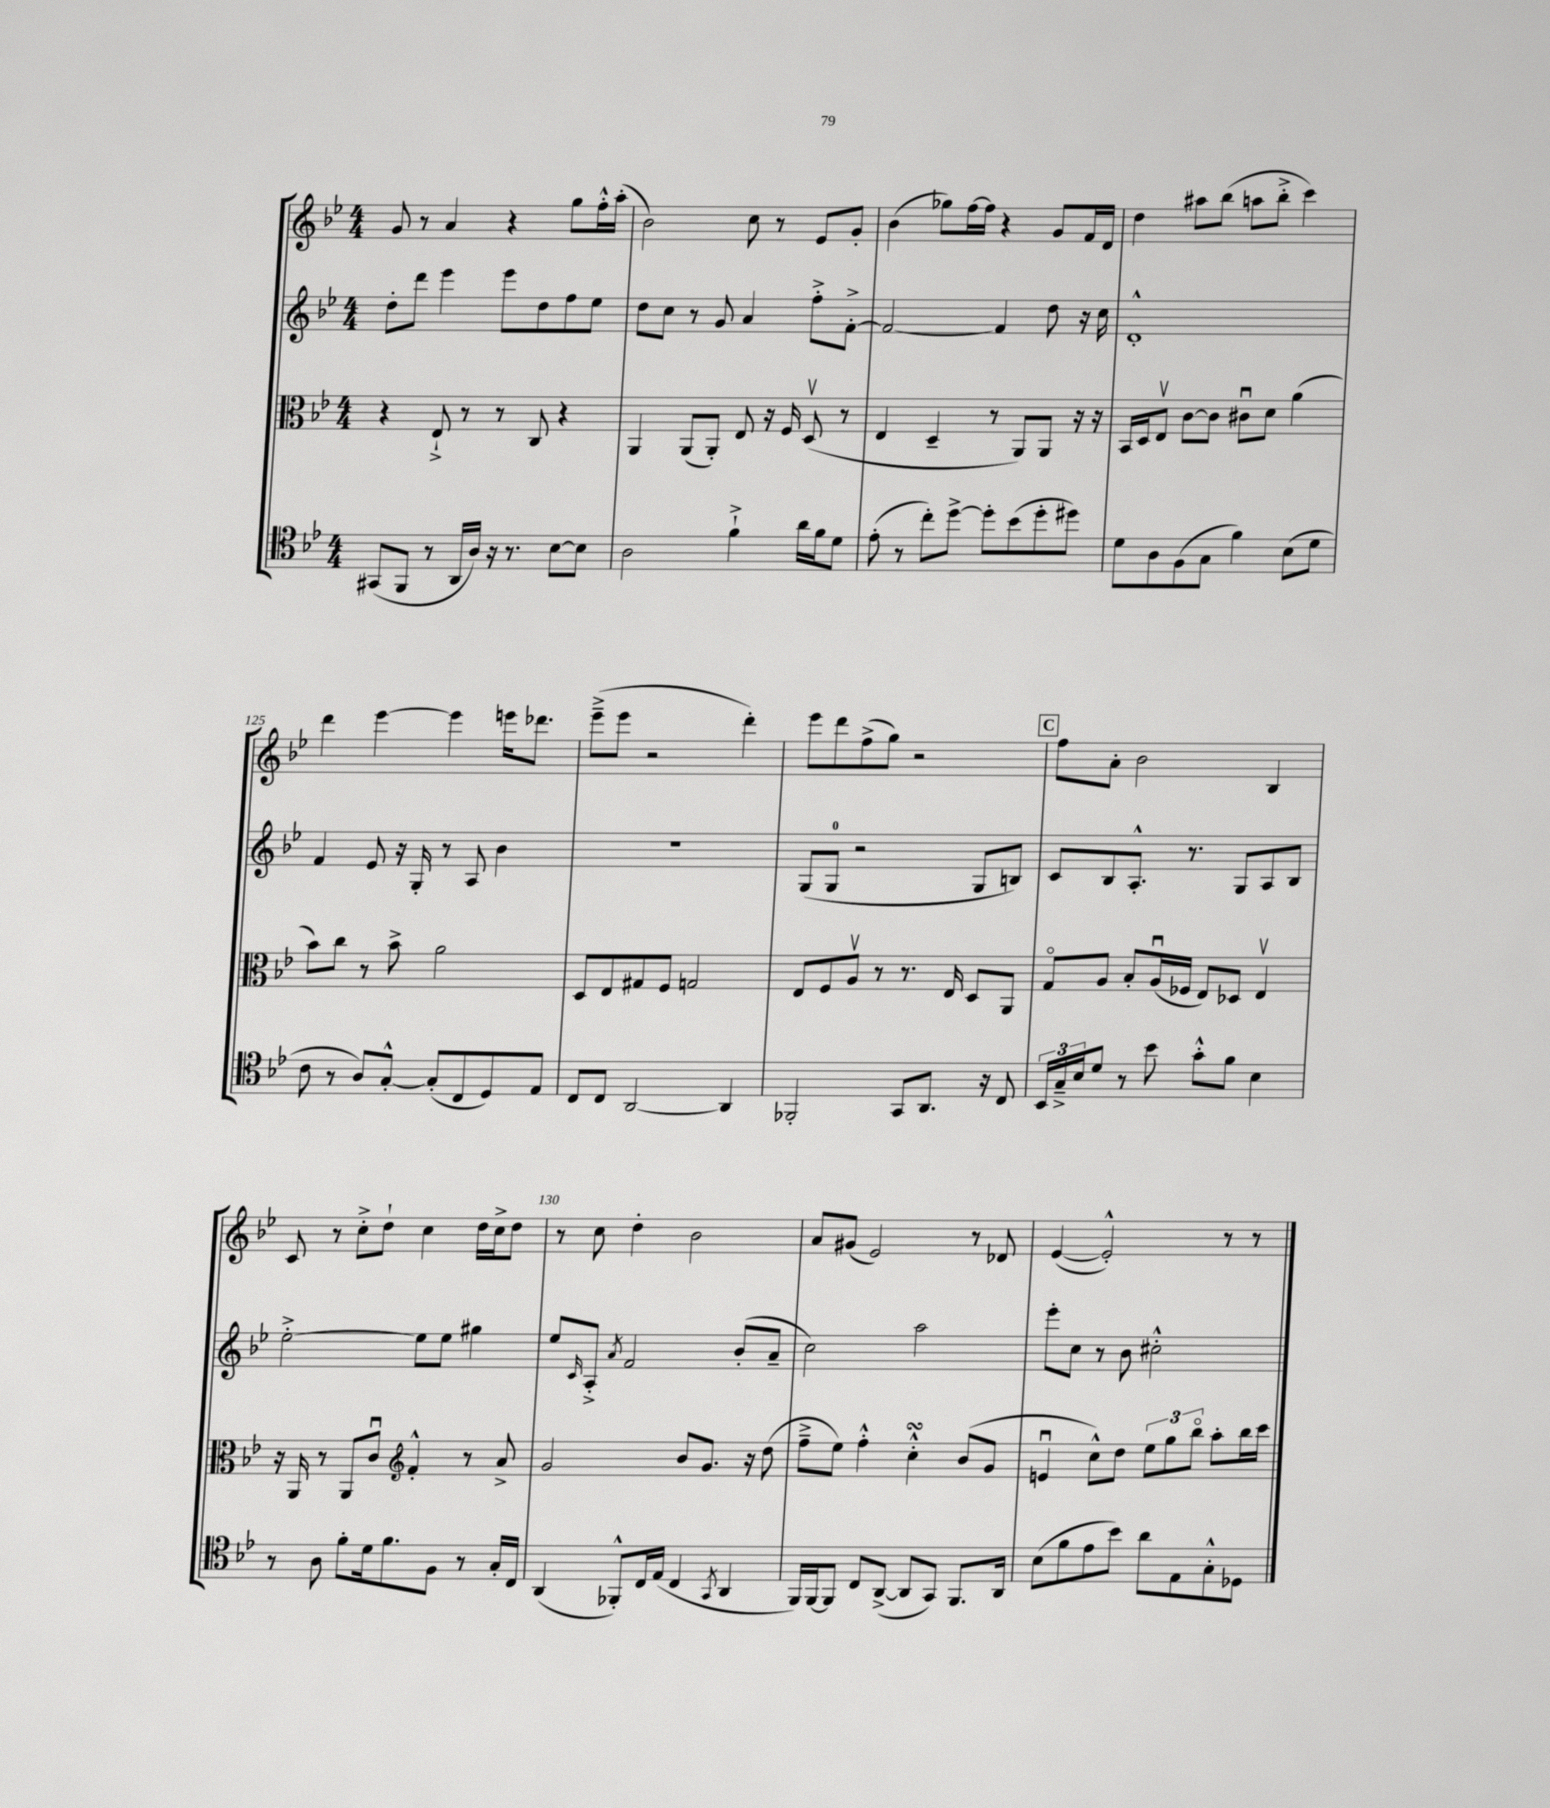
<<
\new StaffGroup <<
\new Staff = "s0" {
    \clef treble \key bes \major \numericTimeSignature \time 4/4
    g'8 r8 a'4 r4 g''8 f''16-.-^ a''16-.( |
    bes'2) c''8 r8 ees'8 g'8-. |
    bes'4( ges''8) f''16~ f''16 r4 g'8 f'16 d'16 |
    d''4 ais''8 bes''8( a''8 bes''8-.-> c'''4) |
    d'''4 ees'''4~ ees'''4 e'''16 des'''8. |
    ees'''8--->( ees'''8 r2 d'''4-.) |
    ees'''8 d'''8 f''8->( g''8) r2 |
    \mark \markup { \box "C" } f''8 a'8-. bes'2 bes4 |
    c'8 r8 c''8-.-> d''8-! c''4 d''16 c''16-> d''8 |
    r8 c''8 d''4-. bes'2 |
    a'8 gis'8( ees'2) r8 des'8 |
    ees'4~( ees'2-.-^) r8 r8 \bar "|." |
}
\new Staff = "s1" {
    \clef treble \key bes \major \numericTimeSignature \time 4/4
    d''8-. d'''8 ees'''4 ees'''8 d''8 f''8 ees''8 |
    d''8 c''8 r8 g'8 a'4 f''8-.-> f'8~-.-> |
    f'2~ f'4 d''8 r16 c''16 |
    d'1-.-^ |
    f'4 ees'8 r16 g16-. r8 a8 bes'4 |
    R1 |
    g8( g8-0 r2 g8 b8) |
    \mark \markup { \box "C" } c'8 bes8 a8.-.-^ r8. g8 a8 bes8 |
    ees''2~-.-> ees''8 ees''8 gis''4 |
    ees''8 \grace { c'16 } a8-.-> \acciaccatura { a'8 } f'2 bes'8-.( a'8-- |
    c''2) a''2 |
    ees'''8-. c''8 r8 bes'8 cis''2-.-^ \bar "|." |
}
\new Staff = "s2" {
    \clef alto \key bes \major \numericTimeSignature \time 4/4
    r4 ees8-!-> r8 r8 c8 r4 |
    a,4 a,8( a,8-.) ees8 r16 f16 d8\upbow( r8 |
    ees4 d4-- r8 a,8) a,8 r16 r16 |
    bes,16 d16 ees8\upbow c'8~ c'8 cis'8\downbow d'8 a'4( |
    bes'8) c''8 r8 bes'8-> a'2 |
    d8 ees8 gis8 f8 g2 |
    ees8 f8 a8\upbow r8 r8. ees16 d8 a,8 |
    \mark \markup { \box "C" } g8\flageolet a8 bes8-. a16\downbow( fes16 ees8) des8 ees4\upbow |
    r16 a,16 r8 a,8 c'8\downbow \clef treble f'4-.-^ r8 a'8-> |
    g'2 bes'8 g'8. r16 d''8( |
    f''8---> ees''8) f''4-.-^ c''4-.-^\turn bes'8( g'8 |
    e'4\downbow c''8-^) d''8 \tuplet 3/2 { ees''8 g''8 bes''8\flageolet } a''8-. bes''16 c'''16 \bar "|." |
}
\new Staff = "s3" {
    \clef tenor \key bes \major \numericTimeSignature \time 4/4
    gis,8( f,8 r8 a,16 a16) r16 r8. bes8~ bes8 |
    a2 f'4-!-> a'16 f'16 d'8 |
    ees'8-.( r8 c''8-.) d''8~-> d''8-. bes'8( d''8-. dis''8) |
    d'8 a8 f8( g8 f'4) bes8( d'8 |
    c'8 r8 a8) g8~-.-^ g8-.( c8 d8) ees8 |
    c8 c8 a,2~ a,4 |
    fes,2-. g,8 a,8. r16 c8 |
    \mark \markup { \box "C" } \tuplet 3/2 { bes,16 g16---> bes16 } d'8 r8 bes'8 g'8-.-^ f'8 bes4 |
    r8 a8 f'8-. d'16 f'8. f8 r8 g16-. c16 |
    a,4( fes,8-.-^) c16 ees16( c4 \acciaccatura { g,8 } a,4 |
    f,16) f,16~ f,8 c8 a,8~->( a,8 g,8) f,8. a,16 |
    bes8( f'8 ees'8 bes'8) a'8 ees8 g8-.-^ des8 \bar "|." |
}
>>
>>
\layout { \context { \Score currentBarNumber = #121 \override BarNumber.break-visibility = ##(#f #t #t) barNumberVisibility = #(every-nth-bar-number-visible 5) } }
